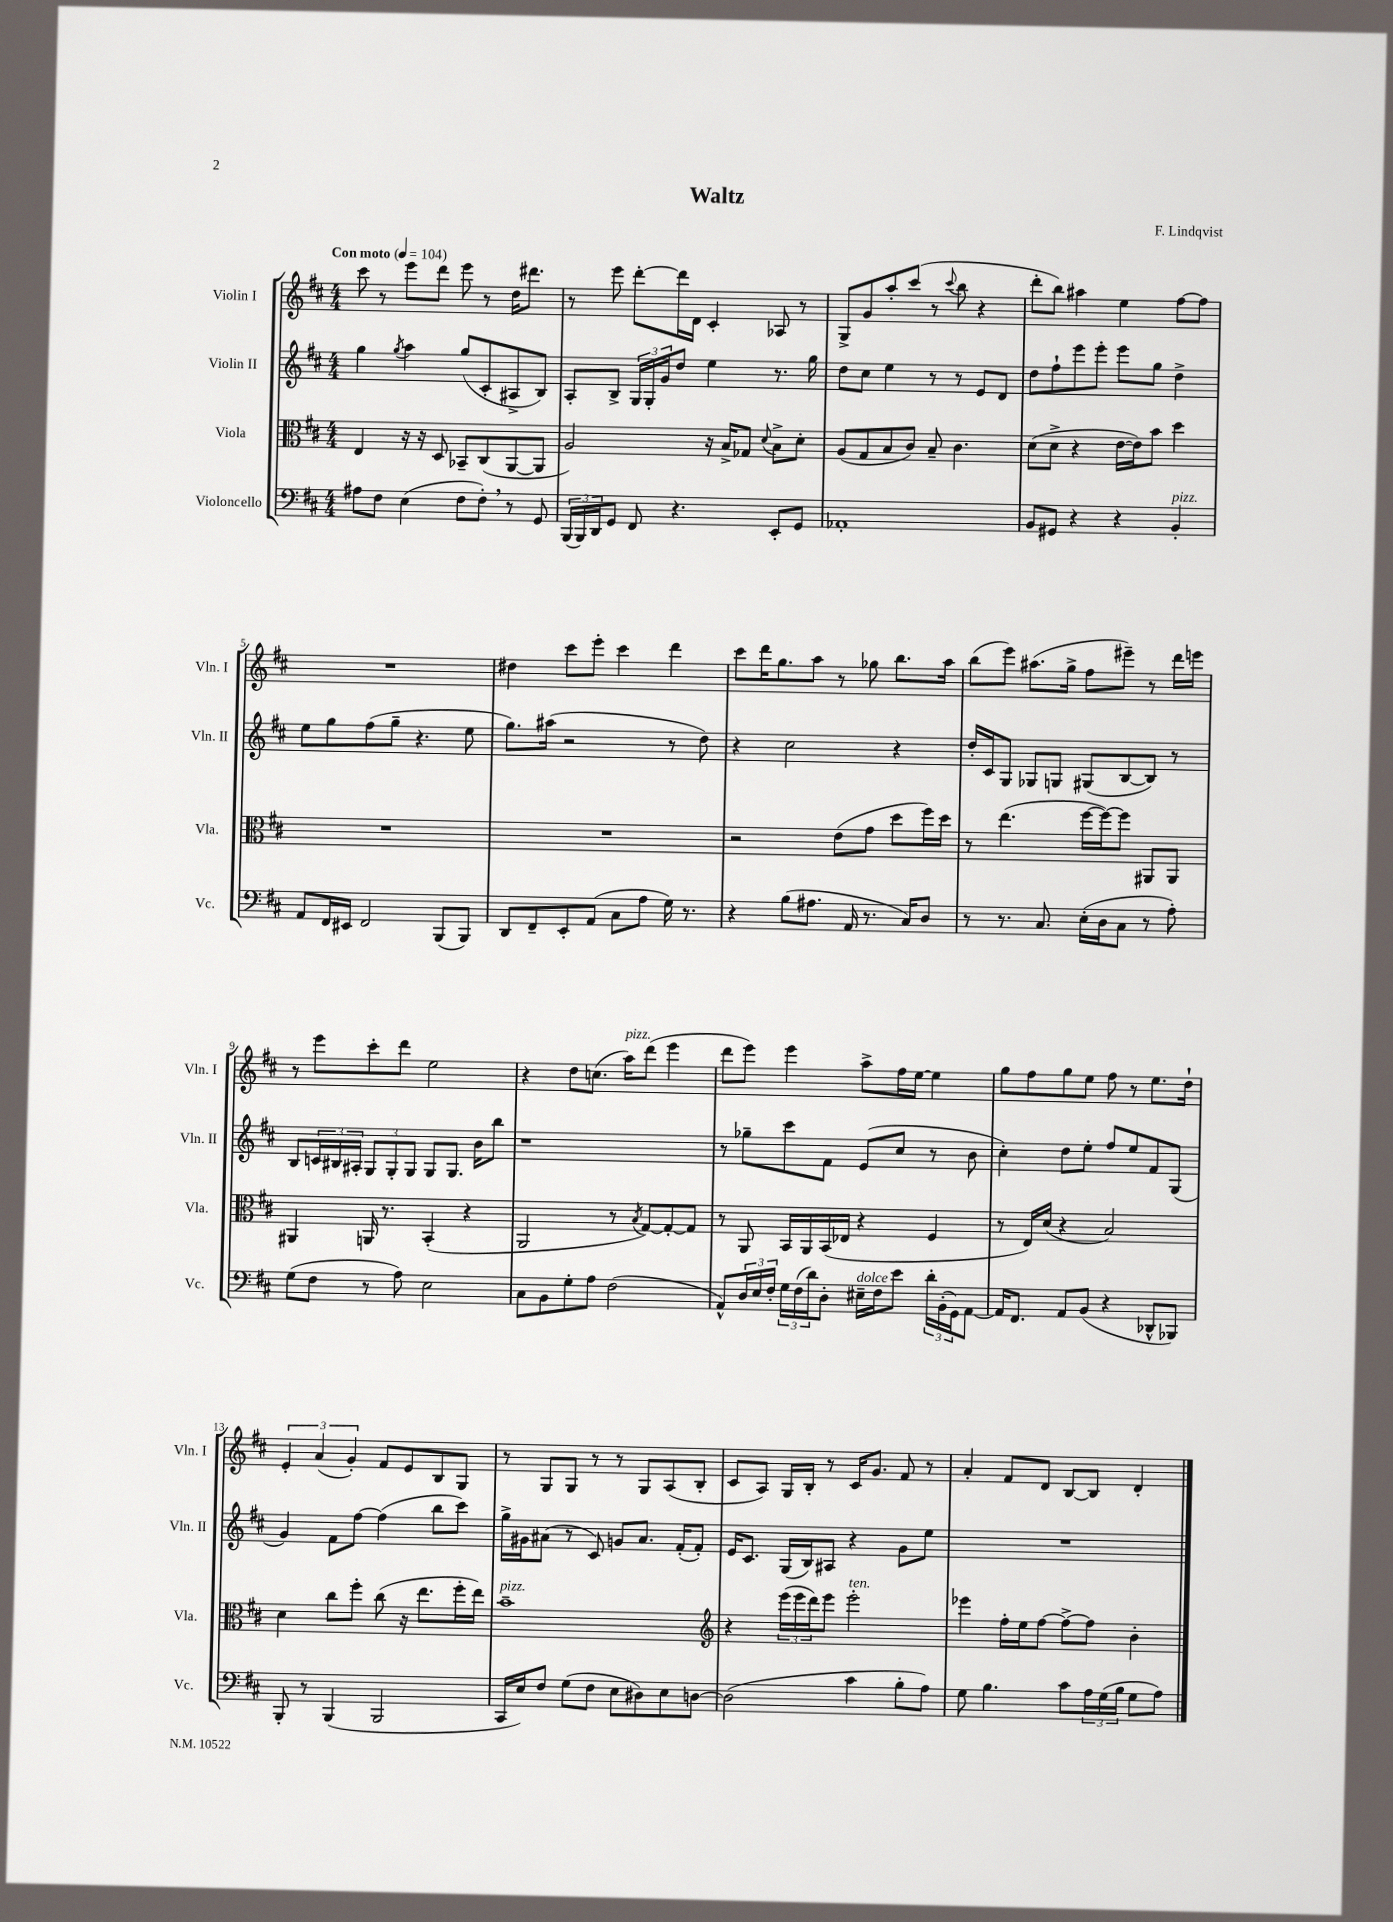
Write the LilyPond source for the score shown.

\header { title = "Waltz" composer = "F. Lindqvist" }
<<
\new StaffGroup <<
\new Staff = "s0" \with { instrumentName = "Violin I" shortInstrumentName = "Vln. I" } {
    \clef treble \key d \major \numericTimeSignature \time 4/4 \tempo "Con moto" 4 = 104
    cis'''8 r8 e'''8 d'''8 e'''8 r8 d''16 dis'''8. |
    r8 e'''8 d'''8~-. d'''16 d'16 cis'4-. aes8 r8 |
    g8-> g'8 a''8-. cis'''8( r8 \appoggiatura { cis'''8 } b''8 r4 |
    d'''8-. b''8) ais''4 e''4 fis''8~ fis''8 |
    R1 |
    dis''4 cis'''8 e'''8-. cis'''4 d'''4 |
    cis'''8 d'''16 g''8. a''8 r8 ges''8 b''8. a''16 |
    b''8( e'''8) ais''8.( g''16-> fis''8 eis'''8--) r8 d'''16 e'''16 |
    r8 e'''8 cis'''8-. d'''8 e''2 |
    r4 d''8 c''8.( a''16^\markup { \italic "pizz." }) d'''8( e'''4 |
    d'''8 e'''8) e'''4 a''8-> fis''16 e''16~ e''4 |
    g''8 fis''8 g''8 e''8 fis''8 r8 e''8. d''16-! |
    \tuplet 3/2 { e'4-. a'4( g'4-.) } fis'8 e'8 b8 g8 |
    r8 g8 g8 r8 r8 g8 a8( b8-. |
    cis'8 a8) g16 b16-. r8 cis'16 g'8. fis'8 r8 |
    a'4-. fis'8 d'8 b8~ b8 d'4-. \bar "|." |
}
\new Staff = "s1" \with { instrumentName = "Violin II" shortInstrumentName = "Vln. II" } {
    \clef treble \key d \major \numericTimeSignature \time 4/4
    g''4 \acciaccatura { g''8 } a''4 g''8( cis'8-. ais8-> b8) |
    a8-. b8-> \tuplet 3/2 { g16 g16-. g'16 } d''8 e''4 r8. g''16 |
    d''8 cis''8 e''4 r8 r8 e'8 d'8 |
    d''8 fis''8-! e'''8 e'''8-. e'''8 g''8 d''4-> |
    e''8 g''8 fis''8( g''8-- r4. e''8 |
    g''8.) ais''16( r2 r8 d''8) |
    r4 cis''2 r4 |
    d''16-. cis'16 g8 ges8 g8 gis8( b8~ b8) r8 |
    b8 \tuplet 3/2 { c'16 bis16 ais16-. } \tuplet 3/2 { g8 g8-. g8 } g8 g8. b'16 b''8 |
    r1 |
    r8 ges''8-- cis'''8 fis'8 e'8( cis''8 r8 b'8 |
    cis''4-.) d''8 e''8-. fis''8 e''8 fis'8 g8( |
    g'4) fis'8 fis''8~ fis''4( b''8 cis'''8) |
    g''16-> gis'16 ais'8( r8 cis'8) g'8 ais'8. fis'16-.( fis'8-.) |
    e'16 cis'8. g16( b16) ais8 r4 g'8 e''8 |
    R1 \bar "|." |
}
\new Staff = "s2" \with { instrumentName = "Viola" shortInstrumentName = "Vla." } {
    \clef alto \key d \major \numericTimeSignature \time 4/4
    e4 r16 r16 d8 bes,8-- cis8( a,8~ a,8 |
    a2) r16 b16-> ges8 \appoggiatura { d'8 } b8-> d'8-. |
    a8( g8 b8 cis'8) b8-- cis'4. |
    d'8( d'8-> r4 e'16~ e'16) b'8 d''4 |
    R1 |
    R1 |
    r2 e'8( g'8 d''8 fis''16) d''16 |
    r8 e''4.( fis''16~ fis''16~) fis''8 ais,8 ais,8 |
    ais,4 a,16 r8. b,4-.( r4 |
    a,2 r8 \acciaccatura { b8 } g8~) g8~-. g8 |
    r8 a,8 b,16 a,16 b,16( ees16 r4 fis4 |
    r8 e16) d'16( r4 b2) |
    d'4 cis''8 fis''8-. cis''8( r16 e''8. fis''16-. e''16) |
    b'1--^\markup { \italic "pizz." } |
    \clef treble r4 \tuplet 3/2 { e'''16( e'''16 d'''16) } e'''8 e'''2-.^\markup { \italic "ten." } |
    ees'''4 fis''16-. e''16 fis''8~ fis''8~-> fis''8 b'4-. \bar "|." |
}
\new Staff = "s3" \with { instrumentName = "Violoncello" shortInstrumentName = "Vc." } {
    \clef bass \key d \major \numericTimeSignature \time 4/4
    ais8 fis8 e4( fis8 fis8-.) \breathe r8 g,8 |
    \tuplet 3/2 { b,,16( b,,16) d,16 } g,8 fis,8 r4. e,8-. g,8 |
    aes,1-. |
    b,8 gis,8 r4 r4 b,4-.^\markup { \italic "pizz." } |
    a,8 fis,16 eis,16 fis,2 b,,8( b,,8) |
    d,8 fis,8-- e,8-. a,8( cis8 a8 g16) r8. |
    r4 b8( ais8. a,16 r8. cis16) d8 |
    r8 r8. cis8. e16-.( d16 cis8 r8 a8-.) |
    g8( fis8 r8 a8) e2 |
    cis8 b,8 g8-. a8 fis2( |
    a,8-^) \tuplet 3/2 { d16 e16 fis16-. } \tuplet 3/2 { g16 fis16( d'16) } d8-. eis16--^\markup { \italic "dolce" } fis16 e'8 \tuplet 3/2 { d'16-. b,16-.( g,16) } a,8~ |
    a,16 fis,8. a,8 b,8( r4 des,8-^ bes,,8) |
    b,,8-. r8 b,,4( b,,2 |
    cis,16 e16) fis8 g8( fis8 e8 dis8) e8 d8~ |
    d2( cis'4 b8-. a8) |
    g8 b4. cis'8 \tuplet 3/2 { a16 g16( b16 } g8 a8) \bar "|." |
}
>>
>>
